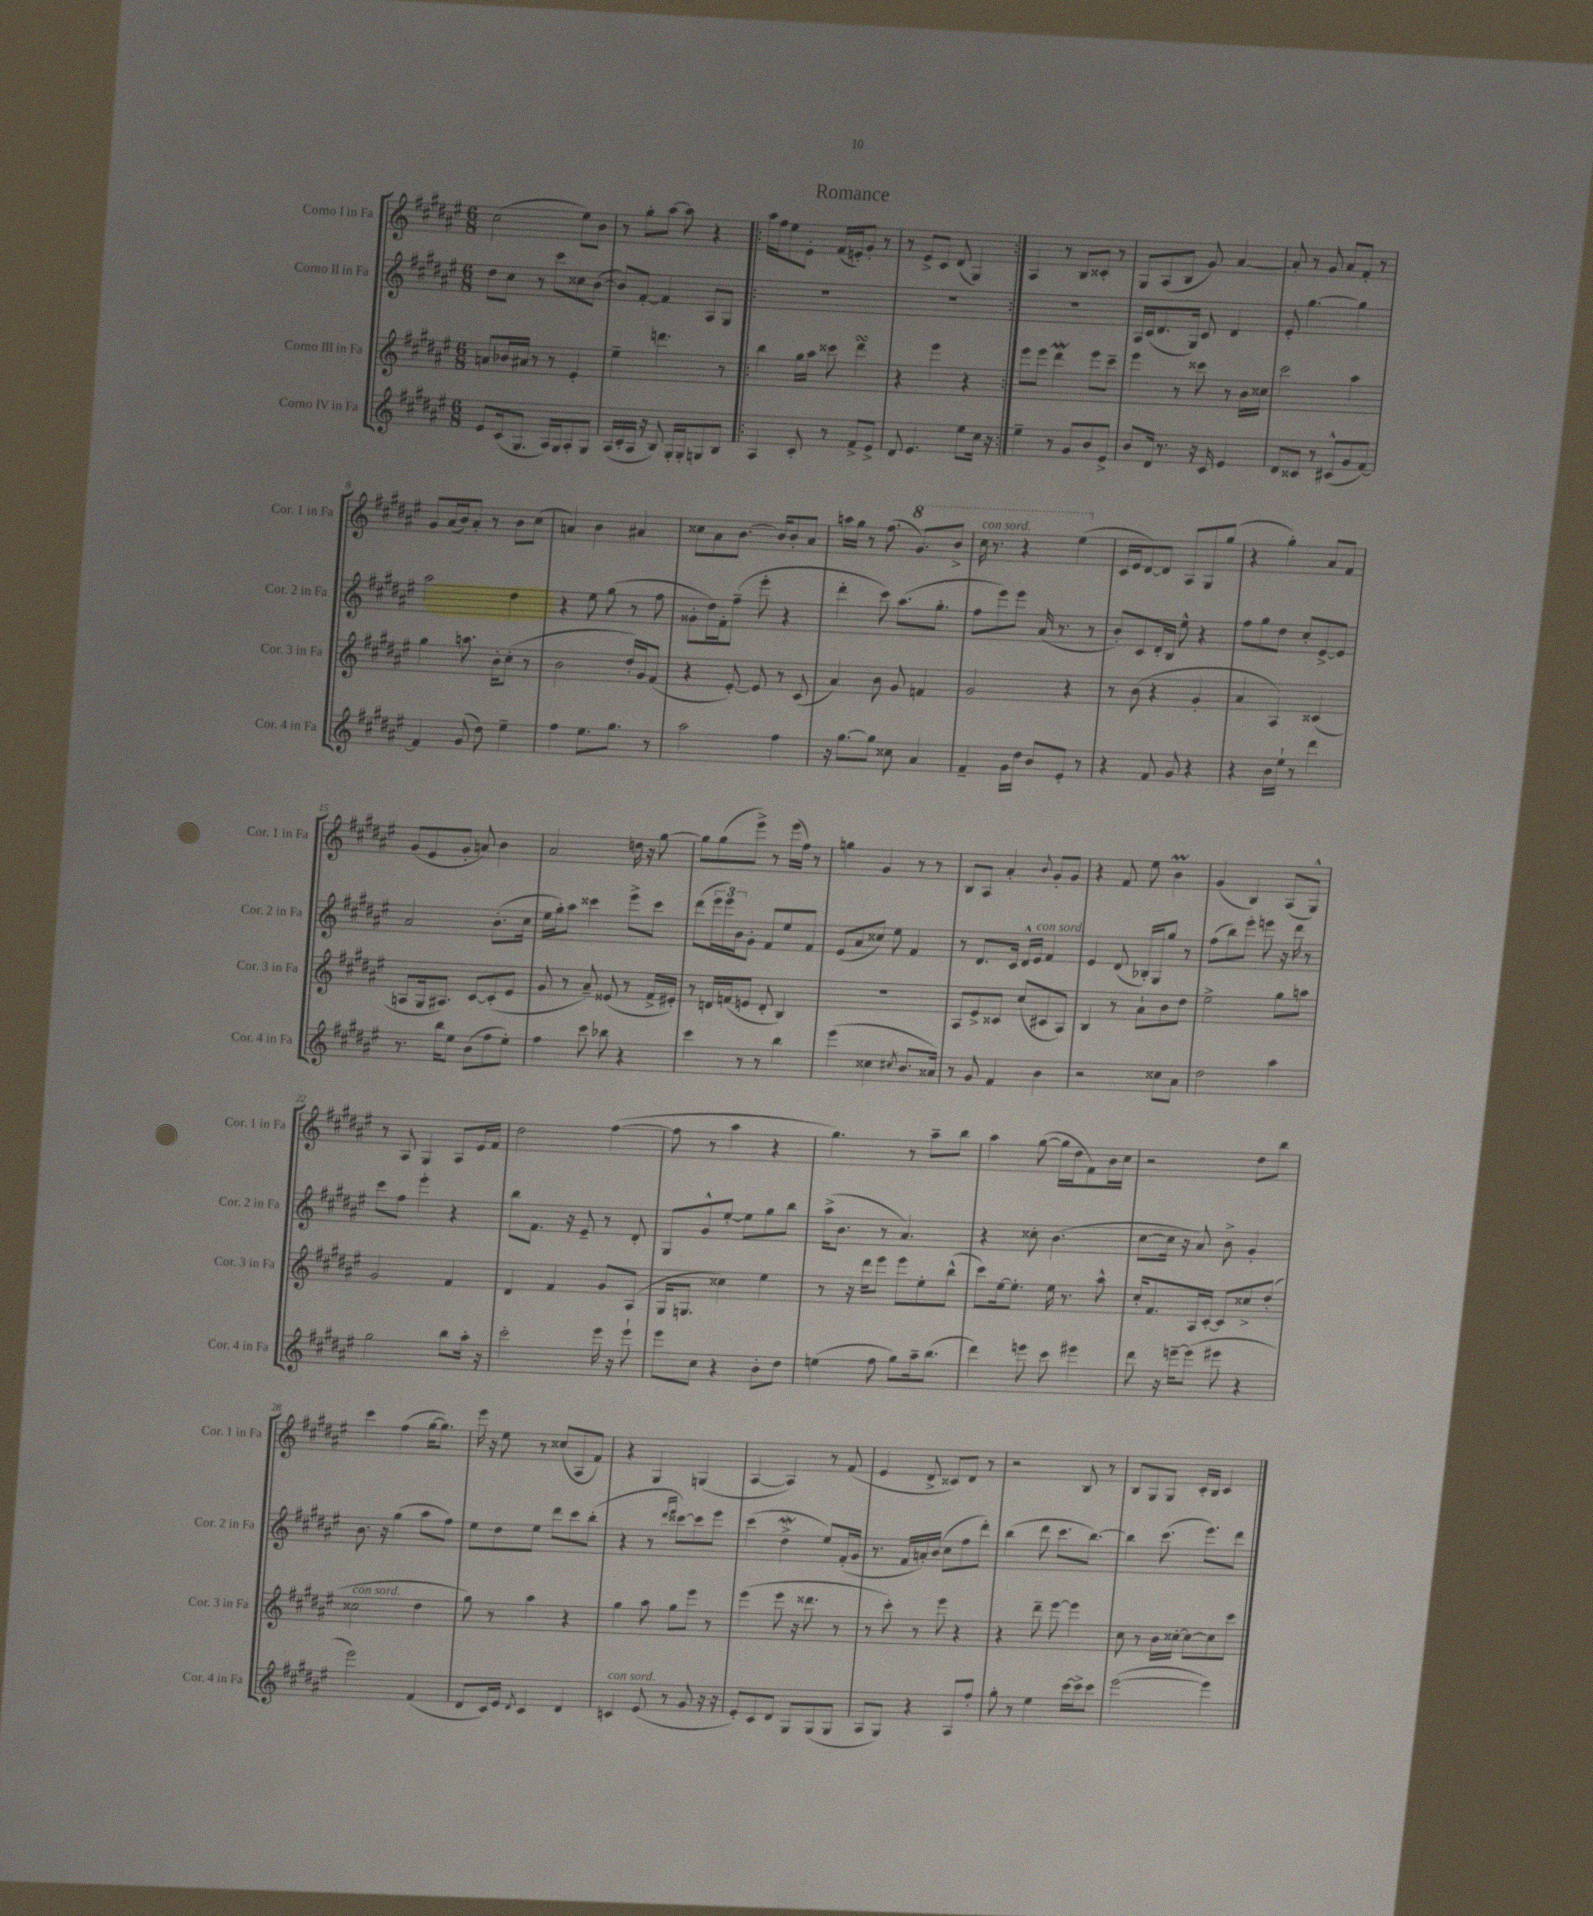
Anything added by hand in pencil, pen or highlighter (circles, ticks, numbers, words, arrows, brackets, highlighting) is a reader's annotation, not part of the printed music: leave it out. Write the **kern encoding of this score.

**kern	**kern	**kern	**kern
*staff4	*staff3	*staff2	*staff1
*clefG2	*clefG2	*clefG2	*clefG2
*k[f#c#g#d#a#e#]	*k[f#c#g#d#a#e#]	*k[f#c#g#d#a#e#]	*k[f#c#g#d#a#e#]
*M6/8	*M6/8	*M6/8	*M6/8
8e#/L	8a/L	8dd#\L	(2cc#\
(16c#/k	16b-/L	8cc#\J	.
8.G#/J	16a#/JJ	.	.
.	8r	8r	.
16A#/LL)	8r	8ccc#\L	.
16G#/J	.	.	.
8A#'/	4e#'/	8cc##\	8ee#\L)
8G#/J	.	([8b\J	8b\J
=	=	=	=
(16A#/LL	4ee#~\	8b/]L)	8r
16c#'/	.	.	.
16A#/JJ	.	[8f#'/J	8gg#'\L
16r	.	.	.
8B/)	4.ddd\	4f#/]	[8aa#\J
16G#'/LL	.	.	8aa#\]
16G#'/J	.	.	.
8G/	.	8A#/L	4r
8B/J	8r	8G#/J	.
=!|:	=!|:	=!|:	=!|:
4A#/	4bb\	2.r	16aa#\LL
.	.	.	16ff#\J
.	.	.	8ee#\
8c#'/	16gg#\LL	.	8e#'\J
.	16aa#\JJ	.	.
8r	8ccc##\	.	(16f#/LL
.	.	.	16e'/J)
8f#^/L	4ddd#\	.	8g#'/J
8e#^/J	.	.	8r
=	=	=	=
8d#/	4r	2.r	8r
4.e#/	.	.	8e#^/L
.	4eee#\	.	8c#/J
.	.	.	(8d#/
8ee#\L	4r	.	4G#/)
16cc#\Jk	.	.	.
16r	.	.	.
=:|!	=:|!	=:|!	=:|!
4ee#~\	8eee#\L	2.r	4A#/
.	8eee#\J	.	.
8r	4ddd#\	.	8r
8g#/L	.	.	8B/L
8b/	8eee#\L	.	8c##'/J
8e#^/J	8ccc#~\J	.	8r
=	=	=	=
8b/L	4eee#\	16A#/LL	8G#/L
.	.	(16c#/J	.
16d#/Jk	.	8.d#/	(8A#/
8.r	.	.	.
.	8r	.	8B/J
.	.	16G#/Jk)	.
16r	8ccc##\	8c#/	8g#/)
16c#/	.	.	.
4e#/	8r	4d#/	[4a#/
.	16b\LL	.	.
.	16cc##\JJ	.	.
=	=	=	=
8d#/L	2ccc#\	8e#'/	8a#'/]
8c##/J	.	[4.gg#\	8r
8r	.	.	8g#/
(8c#^^/L	.	.	8a#/L
8g#/	4aa#\	4gg#\]	8f#'/J
[8f#/J)	.	.	8r
=	=	=	=
4f#/]	4gg#\	2aa#\	8g#/L
.	.	.	(16a#/L
.	.	.	16b/J)
(8g#/	8.aa\	.	8a#'/J
8dd#\)	.	.	8r
.	16b'\LK	.	.
4ee#~\	(8cc#'\J	4dd#\	8b\L
.	8r	.	(8cc#\J
=	=	=	=
4ff#\	2b\	4r	4a/)
8.ee#\L	.	8ee#\	4b\
.	.	(8gg#\	.
8.gg#\J	.	.	.
.	16dd#'/LL)	8r	4a#/
.	16g#/J	.	.
8r	(8f#/J	8ff#\	.
=	=	=	=
2aa#\	4r	8g##'\L	8cc##\L
.	.	16dd#\L)	8a#\
.	.	16f#'\J	.
.	[8e#'/)	(8ff#~\J	[8.b\J
.	8e#/]	8eee#'\	.
.	.	.	16b/]LK
4ff#\	8r	4r	8b'/
.	(8c#/	.	8a#/J
=	=	=	=
16r	4a#/)	4ddd#'\	16aa\LL
[8.gg#\L	.	.	16gg#\JJ
.	.	.	8r
8gg#\]J	8b\	8ccc#\)	(8.ff#\
8cc##\	8g#/	(8.aa#\L	.
.	.	.	8.gg#/L)
4a#/	4f/	.	.
.	.	8.gg#'\J	.
.	.	.	8bb^/J
=	=	=	=
4f#~/	2g#/	8ff#\L	16ccc#\
.	.	.	8.r
.	.	8eee#\)	.
16g#\LL	.	8eee#\J	4r
16dd#\JJ	.	.	.
8b/L	.	(16a#/	.
.	.	8.r	.
8e#'/J	4r	.	(4eee#\
8r	.	8r	.
=	=	=	=
4r	8r	8b'/L)	16c#/LL
.	.	.	16e#/J
.	(8b\	8c#/	[8d#/)
8f#/	4r	16d#'/L	8d#/]J
.	.	16B/JJ	.
8g#/	.	8ee#^^\	8A#/L
4r	4g#'/	4r	8G#/
.	.	.	(8gg#/J
=	=	=	=
4r	4a#/	8ff#\L	4r
.	.	8gg#\	.
16b\LL	4A#/)	8dd#\J	4gg#'\)
16ee#`\JJ	.	.	.
8r	.	8cc#'/L	.
4ddd#\	(4c##/	[8e#^/	8a#/L
.	.	8e#/]J	8f#/J
=	=	=	=
8.r	8A/L	2a#/	(8g#/L
.	16G#/k	.	8e#/
16bb\LK	8.A#/J)	.	.
8ee#\J	.	.	8g#'/J
(8b\L	[8c#/L	.	8a/)
8ff#\	(8c#'/]	(8.b'\L	4b\
8ee#'\J)	8e#/J	.	.
.	.	16cc#\Jk	.
=	=	=	=
4ff#\	8g#/	16ee#\LL	2a#/
.	.	16gg#'\J)	.
.	8r	8aa#\J	.
8ccc#\	8a#~/)	4ccc##\	.
8bb-\	(8e##/	.	.
4r	8r	8eee#^\L	16dd\
.	.	.	16r
.	16f#^/LL	8ccc##\J	[8gg#\
.	16e#'/JJ)	.	.
=	=	=	=
4ccc#\	8r	(8ddd#\L	8gg#\]L
.	16d/LL	24eee#\L	(8gg#\
.	.	24eee#\)	.
.	(16f/J	.	.
.	.	24b\J	.
8r	8e/J	8g#'\J	8eee#^\J)
8r	8d'/	8f#/L	8r
4bb\	4B/)	8ee#/	(16eee#\LL
.	.	.	16ff#\JJ)
.	.	8f#/J	8r
=	=	=	=
(4eee#\	2.r	(8e#/L	4gg\
.	.	8a#/	.
4cc##\	.	8cc##/J)	4g#/
.	.	8ee#\	.
8qcc#/	.	.	.
8.b/L	.	4f#/	8r
.	.	.	8r
16a##/Jk)	.	.	.
=	=	=	=
8r	8A#/L	8r	8B/L
8g#/	8e#^/	8.d#/L	8A#/J
4f#/	8c##/J	.	4a#'/
.	.	16c#/Jk	.
.	(8cc#/L	16d#^^/LL	.
.	.	16e#/JJ	.
.	.	.	8qqb/
4b\	8c#/	4f#/	8g#'/L
.	8A#/J)	.	8g#/J
=	=	=	=
2r	4B/	4e#/	4r
.	8r	(8d#/	8f#/
.	8a#`\L	16B-'/LL)	8ee#\
.	.	16G#/J	.
8cc##\L	8b\	8gg#/J	4b\
8a#\J	8dd#\J	8r	.
=	=	=	=
2dd#\	2ee#^\	(8ff#\L	(4g#/
.	.	8bb\)	.
.	.	8eee#'\J	4B/)
.	.	8eee\	.
4aa#\	8gg#\L	16r	(8A#/L
.	.	16ddd#\	.
.	8aa\J	8r	8G#^^/J)
=	=	=	=
2gg#\	2g#/	8ccc#\L	8r
.	.	8ff#\J	8A#/
.	.	4eee#'\	4G#/
8bb\L	4f#/	4r	8A#/L
16aa#'\Jk	.	.	16e#/L
16r	.	.	16f#/JJ
=	=	=	=
2ccc#'\	4d#/	8bb\L	2dd#\
.	.	8.f#\J	.
.	4f#/	.	.
.	.	16r	.
.	.	8e#~/	.
16eee#\	8g#/L	8r	([4ff#\
16r	.	.	.
8eee#`\	(8A#/J	8d#'/	.
=	=	=	=
8eee#\L	16G#/LK	8G#/L	8ff#\]
.	8.G/J	.	.
8cc#\J	.	8g#^^/	8r
4r	4cc##\)	[8ee#'/J	4aa#\
.	.	8ee#\]L	.
8b'\L	4ee#\	8gg#\	4r
8dd#\J	.	8bb\J	.
=	=	=	=
(4ee\	8r	(16aa#^\LK	4.gg#\)
.	.	8.b\J	.
.	16r	.	.
.	16ddd#\LK	.	.
8ff#\	8eee#\J	8r	.
8gg#\L)	8eee#\L	4.a#/)	8r
16aa#~\k	8ee#'\	.	8aa#~\L
(8.bb\J	.	.	.
.	(8bb^^\J	.	8bb\J
=	=	=	=
4ddd#\)	8ccc#\L)	4r	4aa#\
.	[16ee#\k	.	.
.	8.ee#'\]J	.	.
8eee\	.	8cc##'\	([8gg#\
8ccc#\	16ee#\	(4.b\	16gg#\]LL
.	8.r	.	16dd#\J
4eee#\	.	.	8f#\)
.	8aa#^^\	.	16b\L
.	.	.	16cc#\JJ
=	=	=	=
8ddd#\	16cc#'/LK	[8cc#\L	2r
.	8.f#/	.	.
16r	.	16cc#\]Jk	.
[16eee~\LK	.	16r	.
(8eee\]J	16A#/L	8a#/)	.
.	[16c#'/JJ	.	.
8eee#\	8c#/]L	8b^\	.
4r	8cc##^/	4g#'/	8dd#\L
.	(8dd#'/J	.	8bb\J
=	=	=	=
2eee#\)	2cc##\	8.b\	4ccc#\
.	.	16r	.
.	.	(4gg#\	(4ff#\
(4f#/	4dd#\	8aa#\L	[16gg#\LK
.	.	.	8.gg#\]J)
.	.	8ff#\J)	.
=	=	=	=
8d#/L	8gg#\)	8ee#\L	16eee#\
.	.	.	16r
16c#/L)	8r	8dd#\	8ee#\
16e#/JJ	.	.	.
8qd#/	.	.	.
4c#/	4aa#\	8ee#\J	8r
.	.	8ddd#\L	(8cc##/L
4d#/	4r	8ccc#\	8A#/
.	.	(8bb'\J	8f#/J)
=	=	=	=
4c/	4gg#\	4r	4r
(8e#/	8aa#\	8r	4G#/
.	.	16qqddd#/LL	.
.	.	16qqeee#/JJ	.
8r	8gg#\L	[8ccc##\L)	.
8g#/	8eee#\J	8ccc##\]	(4G/
16r	8r	8eee#\J	.
16r	.	.	.
=	=	=	=
8e#'/L)	(4eee#\	(4ccc#\	[4A#/
8c#/	.	.	.
8d#/J	8eee#\	4dd#^\	4A#/])
8G#/L	16r	.	.
.	8.ddd##\	.	.
(8G#/	.	8ee#/L)	8r
8G#/J	8r	(16f#'/L	(8f#/
.	.	16g#/JJ	.
=	=	=	=
8A#/L	8r	8.r	4e#/
8G#/J)	8ccc#'\)	.	.
.	.	16f#/LL	.
4r	8r	16a'/)	8d#^/
.	.	(16b/JJ	.
.	8eee#\	8cc#\L	8c##/L)
8A#/L	4r	8ff#\	8d#/J
8ff#'/J	.	8ddd#'\J)	8r
=	=	=	=
8gg#'\	4r	(4bb\	2r
8r	.	.	.
4ee#\	8ddd#~\	8ddd#\	.
.	[8eee#\	8.ccc#\L	.
[16ccc#\LL	4eee#\]	.	8B/
16ccc#^\]J	.	[8.bb\J)	.
8ccc#\J	.	.	8r
=	=	=	=
([2eee#\	8cc#\	4bb\]	8B/L
.	8r	.	8G#/
.	16b\LL	(8.ccc#\	8G#/J
.	[16cc##'\JJ	.	.
.	8cc##\_L	.	16c#'/LL
.	.	8.eee#\L)	16B/JJ
4eee#\])	8cc##\]	.	4c#/
.	8ccc#\J	8ddd#\J	.
==	==	==	==
*-	*-	*-	*-
